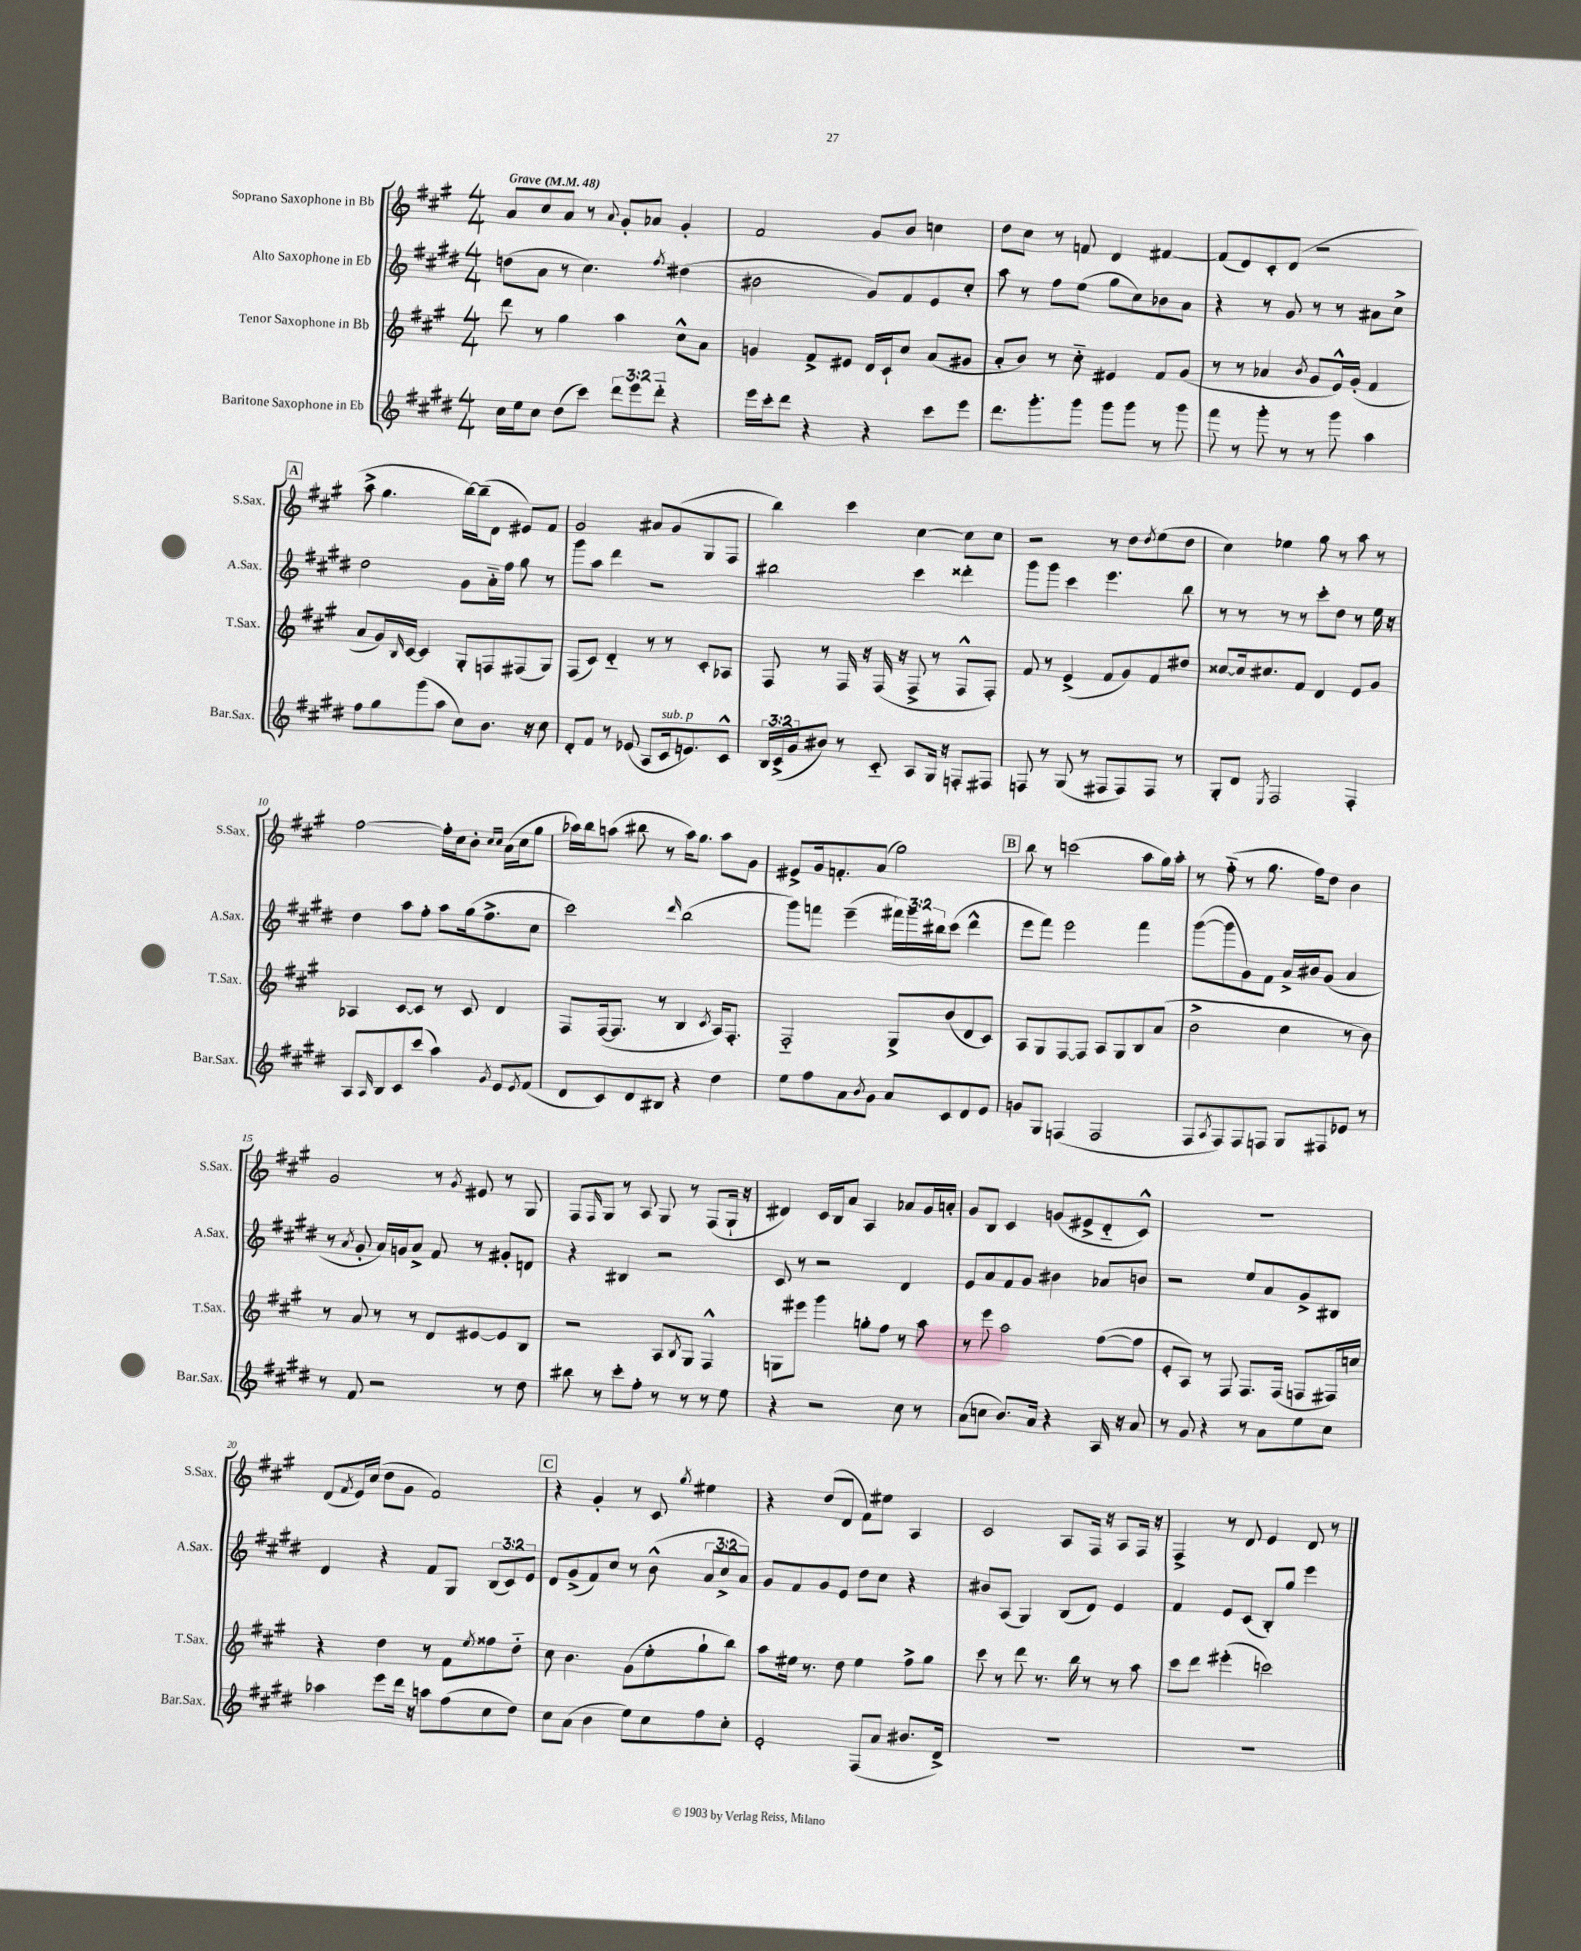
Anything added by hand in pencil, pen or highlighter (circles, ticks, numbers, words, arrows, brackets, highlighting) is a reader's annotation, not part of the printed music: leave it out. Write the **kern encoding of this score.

**kern	**kern	**kern	**kern
*part4	*part3	*part2	*part1
*staff4	*staff3	*staff2	*staff1
*I"Baritone Saxophone in Eb	*I"Tenor Saxophone in Bb	*I"Alto Saxophone in Eb	*I"Soprano Saxophone in Bb
*I'Bar.Sax.	*I'T.Sax.	*I'A.Sax.	*I'S.Sax.
*clefG2	*clefG2	*clefG2	*clefG2
*k[f#c#g#d#]	*k[f#c#g#]	*k[f#c#g#d#]	*k[f#c#g#]
*M4/4	*M4/4	*M4/4	*M4/4
*MM48	*MM48	*MM48	*MM48
=1	=1	=1	=1
!	!	!	!LO:TX:a:B:t=Grave
16cc#\LL	8ddd\	(8ddn\L	8a/L
16ee\J	.	.	.
8cc#\J	8r	8a\J	8cc#/
(8dd#\L	4gg#\	8r	8a/J
8ccc#\J)	.	4.cc#\)	8r
.	.	.	8qqa/
12ddd#\L	4aa\	.	8g#'/L
12eee\	.	.	.
.	.	.	8a-X/J
12ddd#\J	.	.	.
.	.	8qff#/	.
4r	8cc#^^\L	(4dd#X\	4g#'/
.	8a\J	.	.
=2	=2	=2	=2
16eee\LL	4gn/	2b#X\	2f#/
16ccc#'\J	.	.	.
8ddd#\J	.	.	.
4r	8f#^/L	.	.
.	8e#X/J	.	.
4r	16d/LL	8g#/L)	8g#/L
.	16c#`/J	.	.
.	8cc#/J	8f#/	8b/J
8ccc#\L	(8a/L	8e/	4ccn\
8eee\J	8g#X/J	8cc#'/J	.
=3	=3	=3	=3
8.ddd#\L	8a'/L	8aa\	8dd\L
.	8b/J)	8r	8cc#\J
8.ggg#'\	.	.	.
.	8r	8ff#\L	8r
8ggg#\J	8cc#\	(8ee\J	8fn/
8ggg#\L	4e#X/	8gg#\L	4d/
8ggg#\J	.	8cc#\)	.
8r	8f#/L	8b-X\	[4f#X/
8ggg#\	(8g#/J	8a\J	.
=4	=4	=4	=4
8fff#\	8r	4r	(8f#/L]
8r	8r	.	8d/)
8ggg#'\	4a-X/	8r	8c#'/
8r	.	8g#/	(8d/J
.	8qb/	.	.
8r	8g#/L	8r	2r
8ggg#\	16e^^/L)	8r	.
.	(16g#'/JJ	.	.
4aa\	4f#/	8a#X\L	.
.	.	8cc#^\J	.
!!LO:LB:g=z
!!LO:REH:place=s1:t=A
=5	=5	=5	=5
8ff#\L	8a/L	2dd#\	8aa^\
8gg#\	16g#/L)	.	4.gg#\
.	16qqB/	.	.
.	[16c#/JJ	.	.
(8ggg#\	4c#/]	.	.
8aa\J	.	.	.
8cc#\L)	8G#'/L	8g#\L	[16bb\LL)
.	.	.	(16bb~\J]
8.b\J	8Fn/	16a\L	8d\J
.	.	16ff#\JJ	.
.	(8F#X/	8gg#\	8e#X/L)
16r	.	.	.
8cc#\	8G#/J)	8r	8f#/J
=6	=6	=6	=6
8d#'/L	(8F#/L	8ggg#\L	2g#/
8f#/J	8c#/J)	8aa\J	.
8r	4d/	4ddd#\	.
(8e-X/	.	.	.
8A/L	8r	2r	8a#X/L
!LO:TX:a:i:t=sub. p	!	!	!
16c#/k	8r	.	(8g#/
8.en/)	.	.	.
.	8c#'/L	.	8G#/
8c#^^/J	8A-X/J	.	8F#/J
=7	=7	=7	=7
24B/LL	8F#/	2bb#X\	4bb\)
(24c#^/	.	.	.
24g#/J	.	.	.
8b#X/J)	8r	.	.
8r	16F#/	.	4ccc#\
.	16r	.	.
8c#/	(16F#/	.	.
.	16r	.	.
8A/L	8F#^/	4ccc#\	[4cc#\
16G#/Jk	8r	.	.
16r	.	.	.
8Fn'/L	8F#^^/L	4ddd##X'\	8cc#\L]
8F#X/J	8F#'/J)	.	8cc#\J
=8	=8	=8	=8
8Fn/	8f#/	8ggg#\L	2r
8r	8r	8ggg#\J	.
(8G#/	(4e^/	4ccc#\	.
8r	.	.	.
8F#X/L	8f#/L	4.eee\	8r
8F#/)	8g#/)	.	8dd\L
.	.	.	8qdd/
8F#/J	8f#/	.	(8ee\
8r	8dd#X/J	8bb\	8dd\J
=9	=9	=9	=9
8G#'/L	[8cc##X/L	8r	4cc#\)
8d#/J	16cc##/k]	8r	.
.	8.cc#X/	.	.
8qE/	.	.	.
2F#/	.	8r	4ee-X\
.	8f#/J	8r	.
.	4d/	8ccc#'\L	8gg#\
.	.	8dd#\J	8r
4F#'/	8e/L	8r	8aa\
.	8g#/J	16ee\	8r
.	.	16r	.
!!LO:LB:g=z
=10	=10	=10	=10
8A/L	4A-X/	4dd#\	[2ff#\
16qqA/	.	.	.
8B/	.	.	.
8c#/	[8c#/L	8aa\L	.
(8ccc#/J	8c#/J]	8ff#'\J	.
4aa\)	8r	8aa\L	16ff#'\LL]
.	.	.	16cc#\J
.	8c#/	(16gg#\k	8b'\J
.	.	8.ff#^\	.
.	.	.	16qqcc#/LL
8qg#/	.	.	16qqcc#/JJ
8e/L	4d/	.	(16a\LL
.	.	.	16cc#\J
8qe/	.	.	.
(8f#/J	.	8cc#\J	8gg#\J
=11	=11	=11	=11
8d#/L	8F#/L	2ccc#\)	16aa-X\LL)
.	.	.	16bb\J
8c#/)	([16F#/k	.	(8aan\J
.	8.F#/J]	.	.
8d#/	.	.	8bb#X\
8B#X/J	8r	.	8r
.	.	16qqddd#/	.
4r	4B/	(2bb\	16aa\KL)
.	.	.	8.gg#\J
.	8qc#/	.	.
4dd#\	16A/KL)	.	8aa\L
.	8.F#'/J	.	.
.	.	.	8g#\J
=12	=12	=12	=12
8ee\L	2F#/	8ggg#\L)	8e#X^/L
8ff#\	.	8fffn\J	16g#/k
.	.	.	8.fn'/
8a\	.	(4eee~\	.
8qb/	.	.	.
8g#\J	.	.	(8a/J
8a/L	8G#^/L	24fff#X\LL)	2gg#\)
.	.	24ggg#\	.
.	.	24bb#X\J	.
8c#/	(8b/	(8ccc#\J	.
8d#/	8d/	4ddd#^^\	.
8e/J	8c#/J)	.	.
!!LO:REH:place=s1:t=B
=13	=13	=13	=13
8gn/L	8A/L	8eee\L	8bb\
8G#/J	8G#/	8fff#\J)	8r
(4Fn/	[8F#/	2eee\	(2cccn\
.	8F#/J]	.	.
2F/	8A/L	.	.
.	8G#/	.	.
.	8B/	4fff#\	8aa\L
.	(8a/J	.	16gg#\L)
.	.	.	16aa'\JJ
=14	=14	=14	=14
8F#/L	2b^\	([8ggg#\L	8r
8qA/	.	.	.
8F#/)	.	8ggg#\]	(8ff#\
8F#/	.	8g#\)	8r
8Fn/J	.	8f#\J	8.gg#\
8G#/L	4cc#\	16a^/LL	.
.	.	16b#X/J	16ff#\KL)
8F#X/	.	(8g#/J	8dd\J
8e-X/J	8r	4a/	4b\
8r	8b\)	.	.
!!LO:LB:g=z
=15	=15	=15	=15
8r	8r	8r	2g#/
.	.	8qa/	.
8f#/	8a/	8g#'/	.
2r	8r	16a/LL)	.
.	.	16gn/J	.
.	8r	8a^/J	.
.	8d/L	8f#/	8r
.	.	.	8qg#/
.	[8e#X/	8r	8e#X/
8r	8e#/]	8g#X'/L	8r
8dd#\	8B/J	8dn/J	8G#/
=16	=16	=16	=16
8bb#X\	2r	4r	8F#/L
.	.	.	16qqF#/
8r	.	.	8G#/J
8ccc#'\L	.	4B#X/	8r
8ff#'\J	.	.	8A/
8r	8A/L	2r	8G#/
.	8qB/	.	.
8r	8G#/J	.	8r
8r	4F#^^/	.	(8F#/L
8ee\	.	.	16G#`/Jk
.	.	.	16r
=17	=17	=17	=17
4r	8Gn\L	8c#/	4d#X/)
.	8eee#X\J	8r	.
2r	4ggg#\	2r	16c#/LL
.	.	.	16B/J
.	.	.	8a/J
.	8ggn'\L	.	4A/
.	8ff#\J	.	.
8cc#\	8r	4d#/	8a-X/L
8r	8aa\	.	16g#/L
.	.	.	16an'/JJ
=18	=18	=18	=18
(8a\L	8r	8e/L	8g#/L
8ccn\J	8eee\	8a/	8B/J
8.b/L)	2aa\	8f#/	4c#/
.	.	8g#/J	.
16a/Jk	.	.	.
4r	.	4b#X\	(8gn/L
.	.	.	8e#X^/
16A/	([8ff#\L	8a-X/L	8d/
16r	.	.	.
8a/	8ff#\J]	8bn/J	8c#^^/J)
=19	=19	=19	=19
8r	8e'/L	2r	1r
8g#/	8A/J)	.	.
4r	8r	.	.
.	8F#/	.	.
8r	8.F#/L	8ee/L	.
8a\L	.	8a/	.
.	(16F#/Jk	.	.
8ee\	8Fn/L	8g#^/	.
8cc#\J	16F#X/L)	8B#X/J	.
.	16ccn/JJ	.	.
!!LO:LB:g=z
=20	=20	=20	=20
4aa-X\	4r	4d#/	(8d/L
.	.	.	8qf#/
.	.	.	16e/L)
.	.	.	(16cc#/JJ
8eee\L	4dd\	4r	8dd\L
16ddd#\Jk	.	.	8g#\J
16r	.	.	.
8aan\L	8r	8f#/L	2f#/)
(8ff#\	8f#\L	8G#/J	.
.	8qee/	.	.
8cc#\	8ff##X\	(12B/L	.
.	.	12c#/)	.
8dd#\J)	8dd\J	.	.
.	.	12e/J	.
!!LO:REH:place=s1:t=C
=21	=21	=21	=21
8cc#\L	8cc#\	8d#/L	4r
(8a\J	4.b\	(8g#^/	.
4b\	.	8f#/)	4g#'/
.	.	8cc#/J	.
8ee\L)	(8g#\L	8r	8r
8cc#\	8ee'\	(8b^^\	8c#/
.	.	.	8qgg#/
8ff#\	8gg#`\	12a/L	4ee#X\
.	.	12cc#^/	.
8cc#'\J	8bb\J)	.	.
.	.	12a/J)	.
=22	=22	=22	=22
2e'/	8aa\L	8g#/L	4r
.	16ee#X\Jk	8f#/	.
.	8.r	.	.
.	.	8g#/	(8dd/L
.	8dd\	8e/J	8d/J
(8F#/L	4ee#\	8dd#\L	8f#\L)
8a/J	.	8cc#\J	8ee#X\J
8.b#X/L	8ff#^\L	4r	4A/
.	8gg#\J	.	.
16d#^/Jk)	.	.	.
=23	=23	=23	=23
1r	8ccc#\	8b#X/L	2c#/
.	8r	(8A/J	.
.	8ddd\	4G#/)	.
.	8.r	.	.
.	.	(8B/L	8A/L
.	16bb\	.	.
.	8r	8d#/J)	16F#/Jk
.	.	.	16r
.	8r	4e/	8A/L
.	8aa\	.	16F#/Jk
.	.	.	16r
=24	=24	=24	=24
1r	8ccc#\L	4f#/	4F#^/
.	8ddd\J	.	.
.	(4eee#X'\	8e/L	8r
.	.	(8c#/J	8d/
.	2cccn\)	8B'/L)	4e/
.	.	8gg#/J	.
.	.	4eee\	8d/
.	.	.	8r
==	==	==	==
*-	*-	*-	*-
